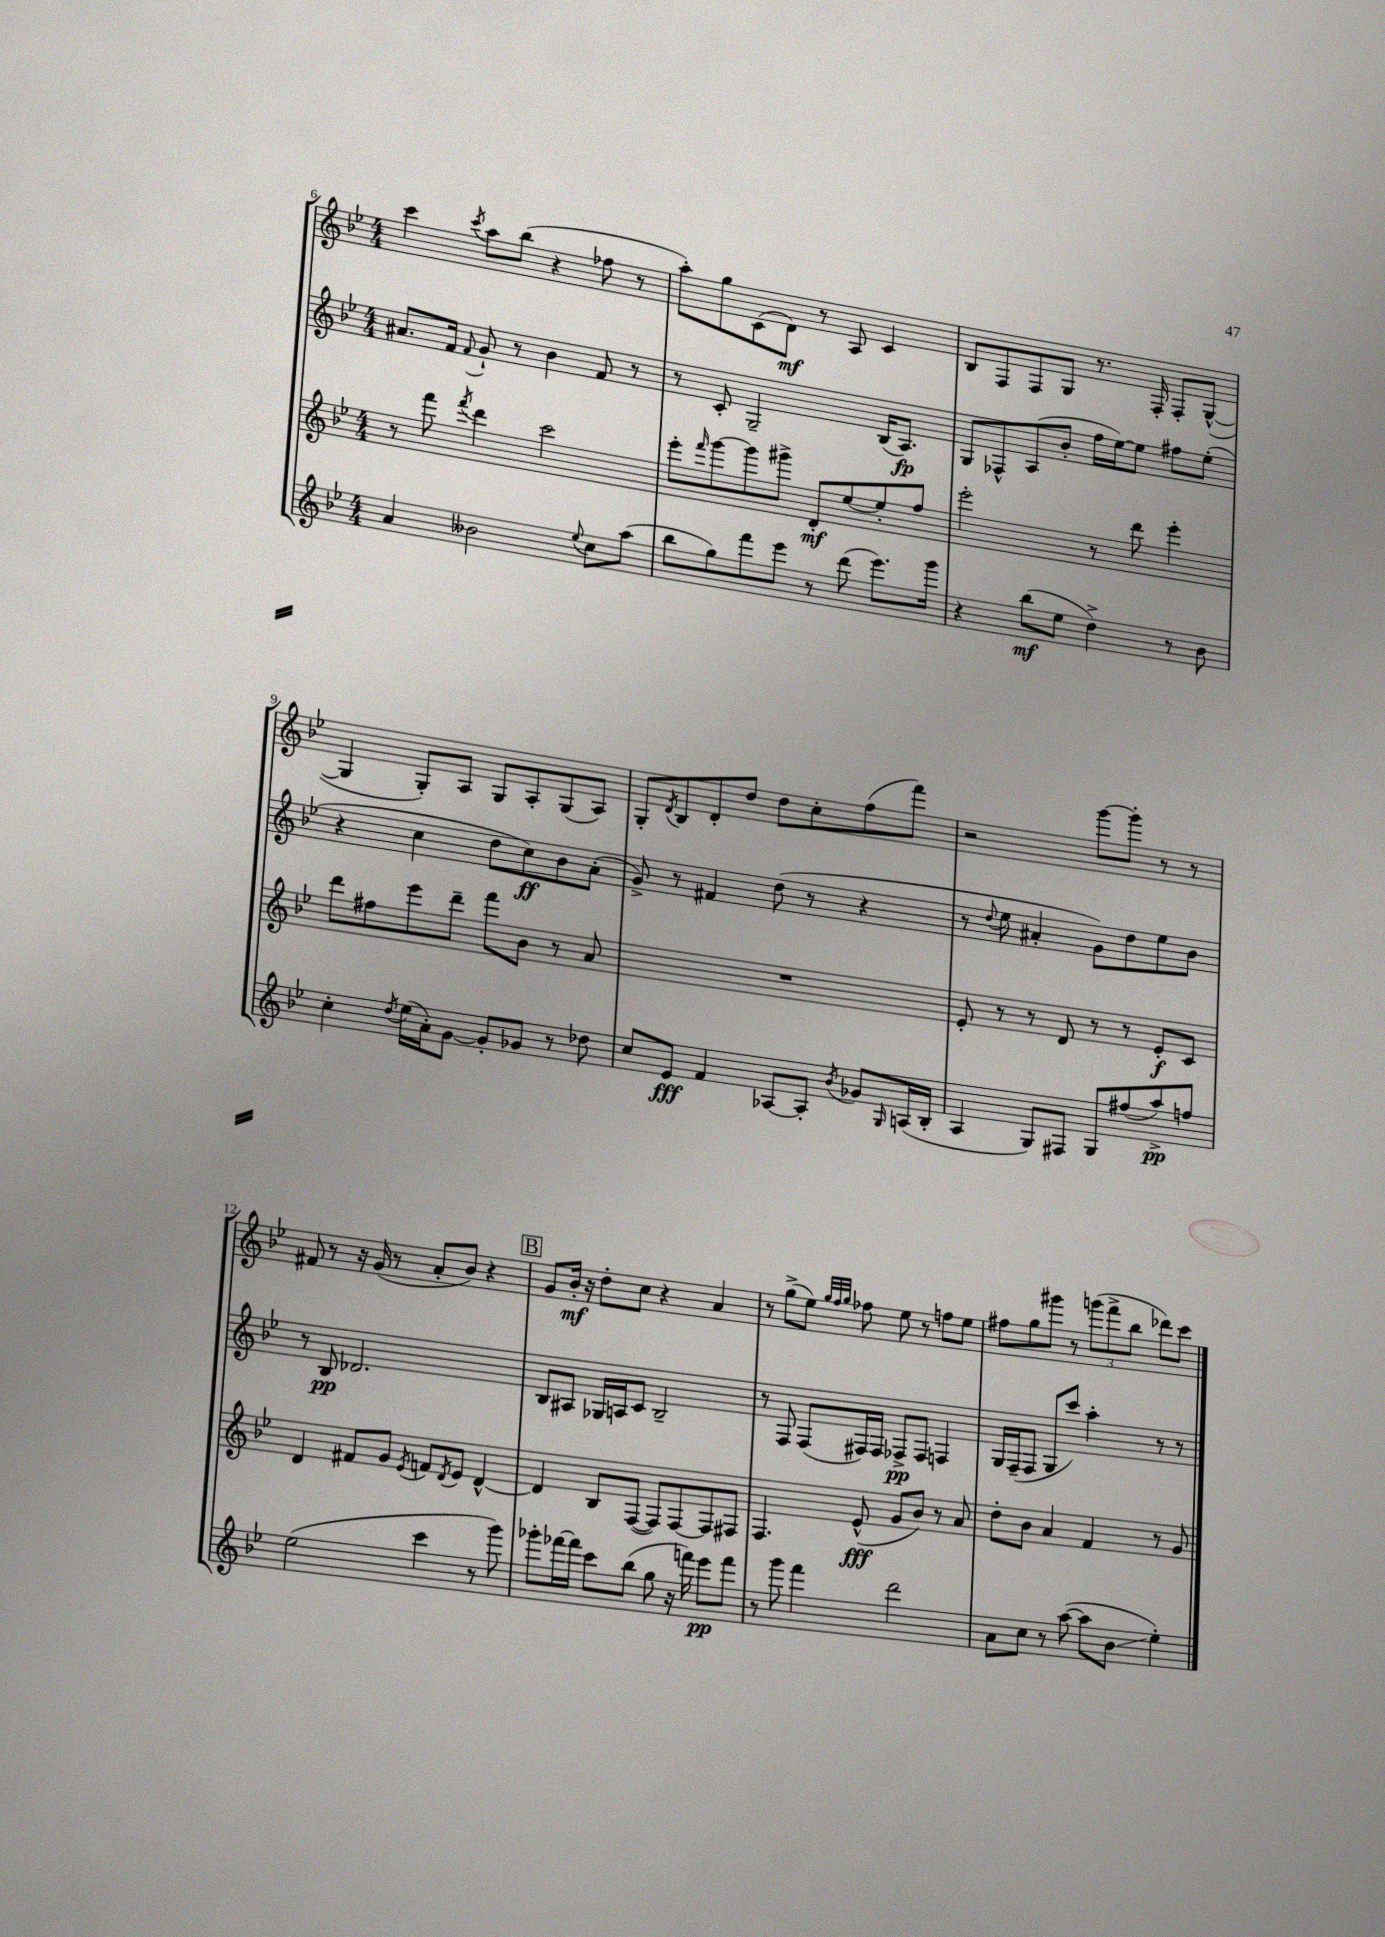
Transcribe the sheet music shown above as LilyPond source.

<<
\new StaffGroup <<
\new Staff = "s0" {
    \clef treble \key bes \major \numericTimeSignature \time 4/4
    c'''4 \acciaccatura { c'''8 } a''8 bes''8( r4 fes''8 r8 |
    a''8-.) g''8 c'8( d'8\mf) r8 a8 c'4 |
    bes8 f8 f8 g8 r8. f16-. f8-. g8~-^( |
    g4 g8-.) a8 g8 a8-. g8( a8) |
    g8-. \acciaccatura { d'8 } bes8 d'8-. d''8 d''8 c''8-. f''8( f'''8) |
    r2 g'''8~ g'''8-. r8 r8 |
    fis'8 r8 r16 g'16( r8 a'8-. bes'8) r4 |
    \mark \markup { \box "B" } g'8 bes'16-.\mf r16 d''8-. c''8 r4 a'4 |
    r8 g''8->( ees''8) \grace { g''32 f''32 g''32 } fes''8 ees''8 r8 f''8 ees''8 |
    fis''8 g''8 gis'''8 r8 \tuplet 3/2 { g'''8( f'''8-> bes''8 } des'''8) c'''8 \bar "|." |
}
\new Staff = "s1" {
    \clef treble \key bes \major \numericTimeSignature \time 4/4
    ais'8. f'16 \appoggiatura { f'8 } g'8-! r8 bes'4 f'8 r8 |
    r8 c'8-. g2-- bes16( a8.\fp) |
    g8 fes8-^ a8( bes'8-. f''16 ees''16~) ees''8 fis''8 ees''8-.( |
    r4 c''4 d''8 c''8\ff) bes'8 a'8-.( |
    g'8->) r8 fis'4 d''8( r8 r4 |
    r8 \appoggiatura { d''8 } ees''8 ais'4-. g'8) d''8 ees''8 bes'8 |
    r8 bes8\pp des'2. |
    \mark \markup { \box "B" } bes8 ais8 ges16 a16 c'8 bes2-- |
    r8 f8 f8( fis16) fis16 fes8->\pp fes8 f4 |
    g16 f16--( f8 g8 c'''8) a''4-. r8 r8 \bar "|." |
}
\new Staff = "s2" {
    \clef treble \key bes \major \numericTimeSignature \time 4/4
    r8 f'''8 \acciaccatura { f'''8 } d'''4 c'''2 |
    ees'''8-. \grace { f'''16 } g'''8~ g'''8 gis'''8-> d'8-.\mf ees''8~ ees''8-. f''8 |
    ees'''2-. r8 d'''8 ees'''4-. |
    d'''8 fis''8 ees'''8 d'''8-- f'''8 bes'8 r8 a'8 |
    R1 |
    ees'8-. r8 r8 d'8 r8 r8 ees'8-.\f c'8 |
    d'4 fis'8 g'8 \acciaccatura { ees'8 } f'8 \acciaccatura { d'8 } ees'8 d'4~-^ |
    \mark \markup { \box "B" } d'4 bes8 f8~( f8) f8~ f8 fis8 |
    f4. ees'8-^\fff( g'8 bes'8) r8 a'8 |
    d''8-. bes'8 a'4 f'4 r8 g'8 \bar "|." |
}
\new Staff = "s3" {
    \clef treble \key bes \major \numericTimeSignature \time 4/4
    a'4 beses'2 \appoggiatura { ees''8 } c''8 a''8( |
    bes''8 g''8) f'''8 ees'''8 r8 d'''8( ees'''8.) g'''16 |
    r4 bes''8\mf( ees''8 d''4->) r8 bes'8 |
    c''4-. \acciaccatura { d''8 } ees''16( a'16-.) g'8~ g'8-. ges'8 r8 des''8 |
    c''8 ees'8\fff f'4 aes8~ aes8-. \acciaccatura { bes'8 } ges'8 \grace { g16 } a16( bes16-. |
    a4 g8) fis8 g8 fis''8( a''8->\pp) f''8 |
    ees''2( c'''4 r8 g'''8) |
    \mark \markup { \box "B" } ges'''8-. fes'''16~ fes'''16 c'''8 bes''8( g''8 r16 f'''16) ees'''8\pp f'''8 |
    r8 g'''8 f'''4 d'''2 |
    a'8 c''8 r8 a''8~( a''8 bes'8\glissando ees''4-.) \bar "|." |
}
>>
>>
\layout { \context { \Score currentBarNumber = #6 } }
